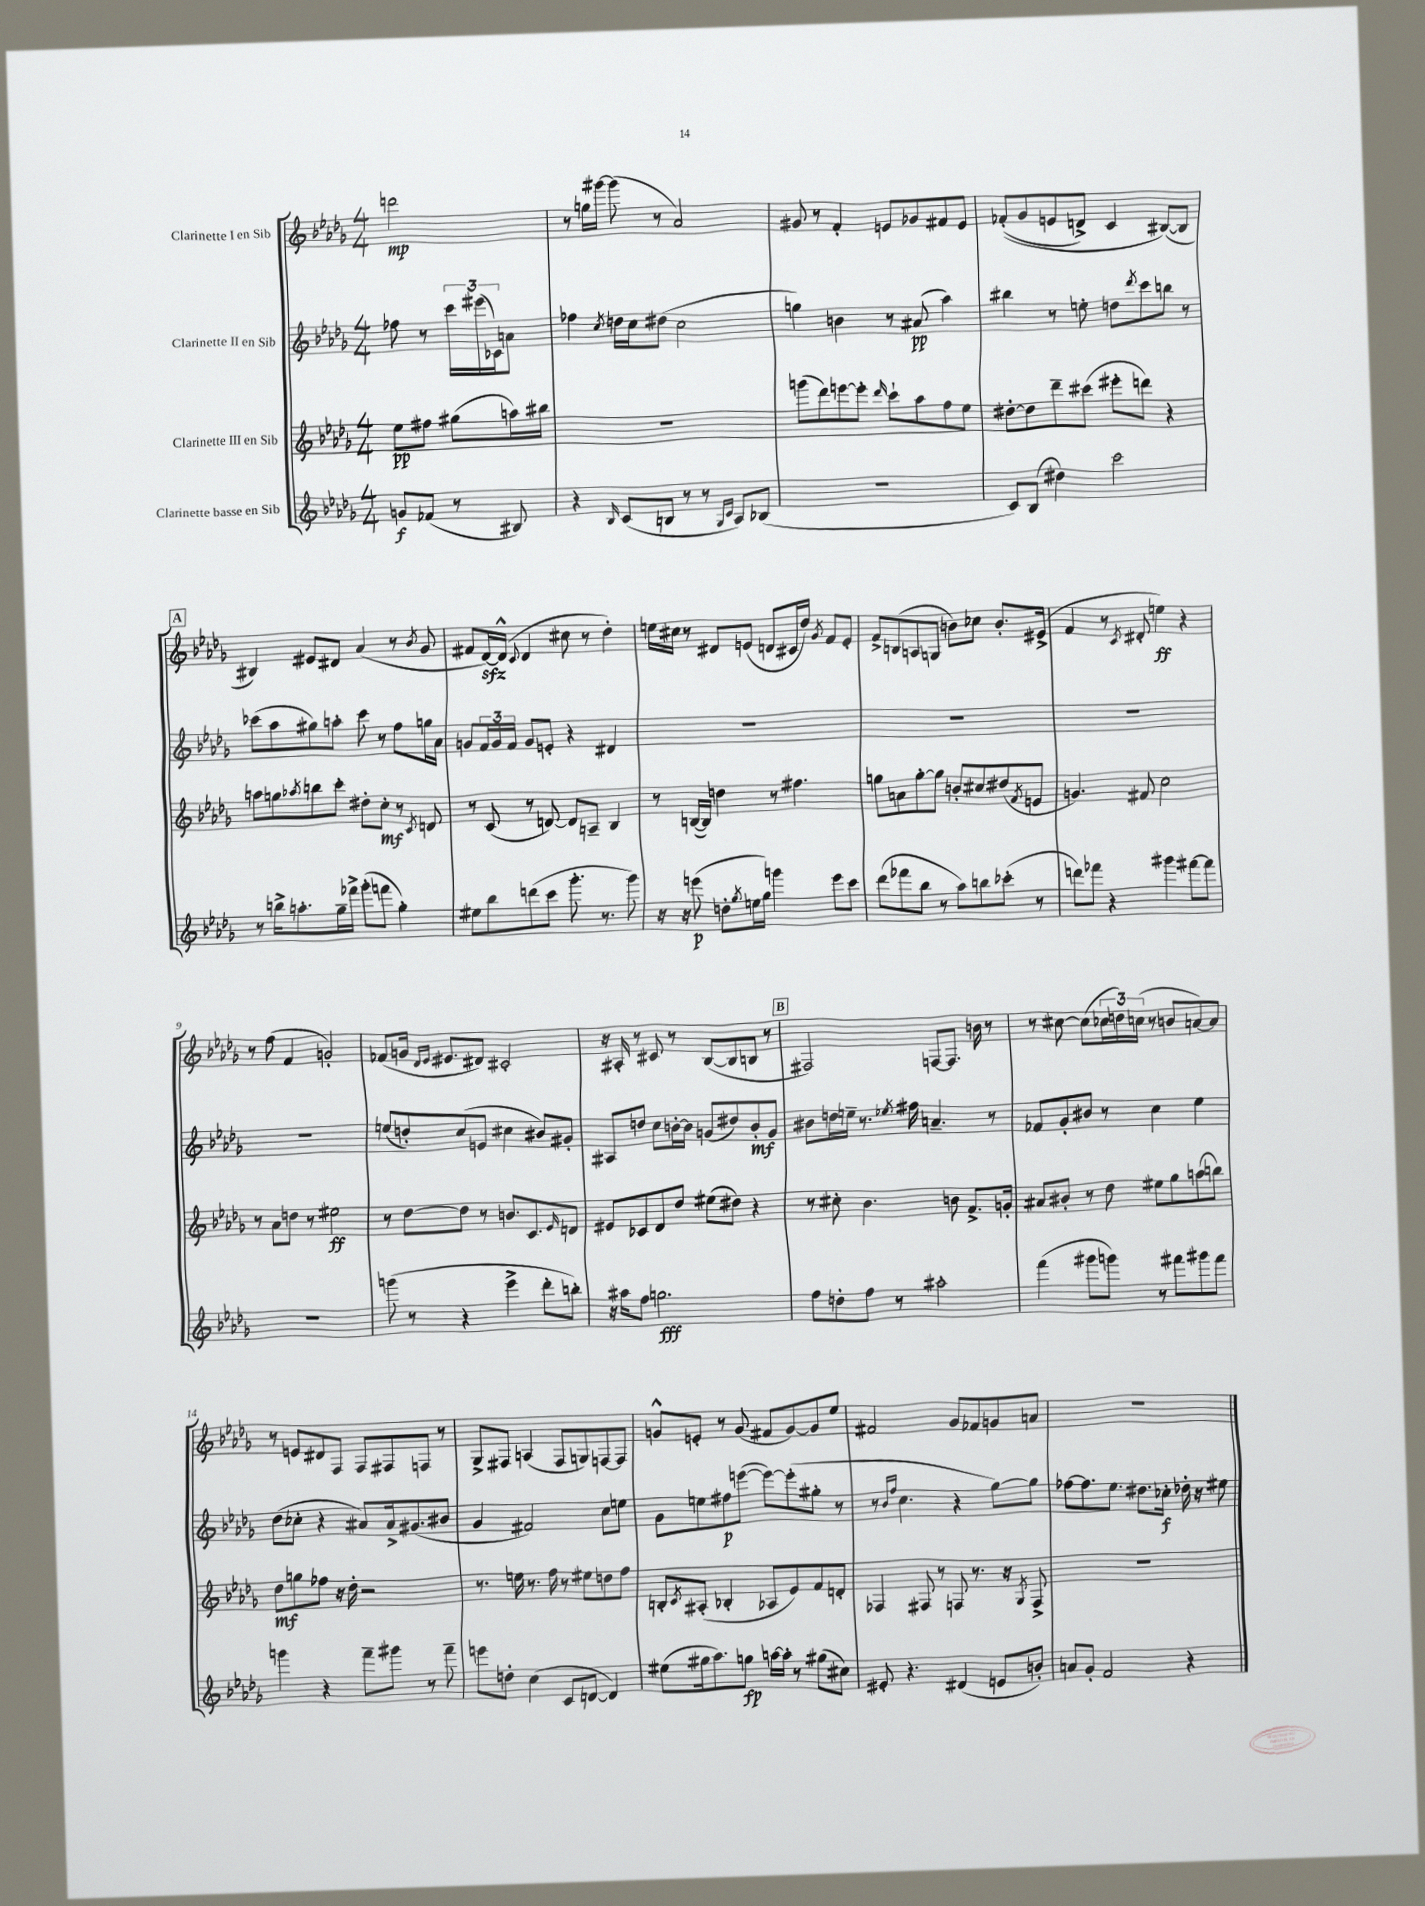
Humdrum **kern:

**kern	**kern	**kern	**kern
*staff4	*staff3	*staff2	*staff1
*clefG2	*clefG2	*clefG2	*clefG2
*k[b-e-a-d-g-]	*k[b-e-a-d-g-]	*k[b-e-a-d-g-]	*k[b-e-a-d-g-]
*M4/4	*M4/4	*M4/4	*M4/4
8g	8ee-	8ff-	2ddd
(8f-	8ff#	8r	.
8r	(8gg#	24ccc	.
.	.	(24eee#	.
.	.	24c-)	.
8B#)	16aa)	8a	.
.	16bb#	.	.
=	=	=	=
4r	1r	4ff-	8r
.	.	.	16gg
.	.	.	[16ggg#
16qqB-	.	8qcc	.
(8c	.	16dd	(8ggg#]
.	.	16cc	.
8B	.	(8dd#	8r
8r	.	2cc	2a-)
8r	.	.	.
16qqG-	.	.	.
16qqc	.	.	.
8A-)	.	.	.
(8B-	.	.	.
=	=	=	=
1r	(8ggg	4gg)	8g#
.	8ddd-)	.	8r
.	[8eee	4b	4f'
.	8eee']	.	.
.	16qqddd-	.	.
.	8ccc`	8r	8e
.	8aa-	(8a#	8g-
.	8ff	4aa-)	8f#
.	8ee-	.	8e
=	=	=	=
8c)	[8dd#'	4bb#	&((8f-'
(8B-	8dd#]	.	8g-
4dd#)	8ddd-~	8r	8e
.	(8ccc#	8ee'	8d^)
2ccc	8eee#'	8dd	4c
.	.	8qddd-	.
.	8ddd)	8ccc	.
.	4r	8bb	([8B#&)
.	.	8r	8B#]
=	=	=	=
8r	8aa	(8ccc-	4B#)
16bb^	8gg	8aa-	.
8.aa'	.	.	.
.	8qaa-	.	.
.	8bb	8gg#)	8e#
16gg-~	8ccc'	8aa'	8d#
16fff-^	.	.	.
(8ggg-'	8dd#'	8ccc-	(4a-
8fff	8cc'	8r	.
4gg-')	8r	8ff	8r
.	8qc	.	8qb-
.	8d	16gg	8g-
.	.	16a-	.
=	=	=	=
8ee#	8r	8g	8f#
8bb-	(8c	24f	[16d-)
.	.	24g	.
.	.	.	(16d-^^]
.	.	24f	.
.	.	.	8qqc
(8ddd	8r	8g	4d-
8ccc	[8d)	8e'	.
8.ggg-'	8d]	4r	8cc#
.	8A~	.	8r
8.r	.	.	.
.	4B-	4d#	4dd-')
8ggg-)	.	.	.
=	=	=	=
16r	8r	1r	16ee
16r	.	.	16cc#
(8eee	([16B	.	8r
.	16B])	.	.
8dd'	4dd	.	8d#
8qgg-	.	.	.
16ee	.	.	(8e
16gg-)	.	.	.
4ggg	8r	.	8d
.	4.ff#	.	16c#
.	.	.	16dd-)
.	.	.	8qg-
8eee	.	.	8f
8ccc	.	.	8e'
=	=	=	=
(8ddd-	8gg	1r	8f^
8fff-	8a	.	(8B
8bb-	[8gg'	.	8A
8r	8gg]	.	8G
8aa-)	8b'	.	8b)
8bb	8cc#	.	8cc-
(8ccc-'	(8dd#	.	8.b'
.	8qf	.	.
8r	8e	.	.
.	.	.	(16e#^
=	=	=	=
8ddd)	4.g)	1r	4f
8fff-	.	.	.
4r	.	.	8r
.	.	.	8qc
.	8f#	.	8d#'
4ggg#	2cc	.	4ee)
[8fff#	.	.	4r
8fff#]	.	.	.
=	=	=	=
1r	8r	1r	8r
.	8a-	.	(8ff
.	8dd	.	4f
.	8r	.	.
.	2ee#	.	2g')
=	=	=	=
(8ggg	8r	(8ee	(8f-
8r	[8dd-	8dd')	16g
.	.	.	16qqd-
.	.	.	16qqe-
.	.	.	8.e#
4r	8dd-]	(8cc	.
.	8r	8e	8d#)
4eee-^	8.b	4cc#	2c#'
.	8.c	.	.
8ddd-'	.	8b#)	.
.	16qqe-	.	.
8bb')	8d	8g#'	.
=	=	=	=
16r	8e#	8A#	16r
16aa#	.	.	16A#'
8ff	8c-	8dd	8r
2.gg	8d-	8cc	8c#
.	8dd-	[16b'	8r
.	.	16b]	.
.	(8ee#	(8g	([8B-
.	8dd#)	8dd#)	8B-]
.	4r	8b'	8B
.	.	8g	8r
=	=	=	=
8ff	8r	8b#	2F#)
8dd'	8cc#'	16dd	.
.	.	16ee~	.
8ff	4.b-	8.r	.
8r	.	.	.
.	.	8qee-	.
.	.	16ff#	.
2aa#'	.	4.a~	[8F
.	8b	.	8.F]
.	8.f^	.	.
.	.	.	16b
.	.	8r	8r
.	16g'	.	.
=	=	=	=
(4fff	8a#	8f-	8r
.	8b#'	8g-'	[8cc#
8ggg#	8r	8b#	(8cc#]
8ggg)	8dd-	8r	24cc-
.	.	.	24dd)
.	.	.	(24cc
8r	8ee#	4cc	8r
8fff#	8gg-	.	8b
8ggg#	(8aa	4ee-	[8a)
8fff#	8bb)	.	8a]
=	=	=	=
4ggg	8dd-	(8dd-	8r
.	8gg	8cc-'	8e
4r	8ff-	4r	8d#
.	16r	.	8F
.	16dd-'	.	.
8fff~	2r	8a#)	8F
8ggg#	.	16a#^	8F#
.	.	(8.g#	.
8r	.	.	8F
8fff~	.	8b#	8r
=	=	=	=
8eee	8.r	4g-	8G-^
8dd'	.	.	8F#
.	16ee	.	.
(4cc	8.r	2f#)	(4A
.	16ff	.	.
8c	8r	.	8F#
[8d	8ee#	.	8G)
4d])	8dd	8cc	[8F
.	8ff	8ee	8F]
=	=	=	=
(8ee#	8B'	8g-	8g^^
.	8qc	.	.
16gg#	(8A#'	8ee	8e'
8.aa-)	.	.	.
.	4B-'	8ff#	8r
8gg	.	([8eee	(8g
[16aa	8A-	8eee_)	8f#
16aa']	.	.	.
8r	8e-)	(8eee']	[8g)
(8gg#	8f	8gg#'	8g]
8cc#)	8d'	8r	8ee-
=	=	=	=
8e#'	4F-	8r	2f#
.	.	16qqb-	.
.	.	16qqff	.
4.r	.	4.cc	.
.	8F#	.	.
.	8r	.	.
(4d#	8F	4r	8g-
.	8.r	.	8f-
8e	.	[8gg-)	8g
.	16r	.	.
.	8qG-	.	.
8b')	8F^	8gg-]	8a
=	=	=	=
8a	1r	[8ff-	1r
8g-'	.	8.ff-]	.
2f	.	.	.
.	.	8.ee-	.
.	.	8.dd#	.
.	.	16cc-'	.
4r	.	16dd-'	.
.	.	16r	.
.	.	8ee#	.
==	==	==	==
*-	*-	*-	*-
